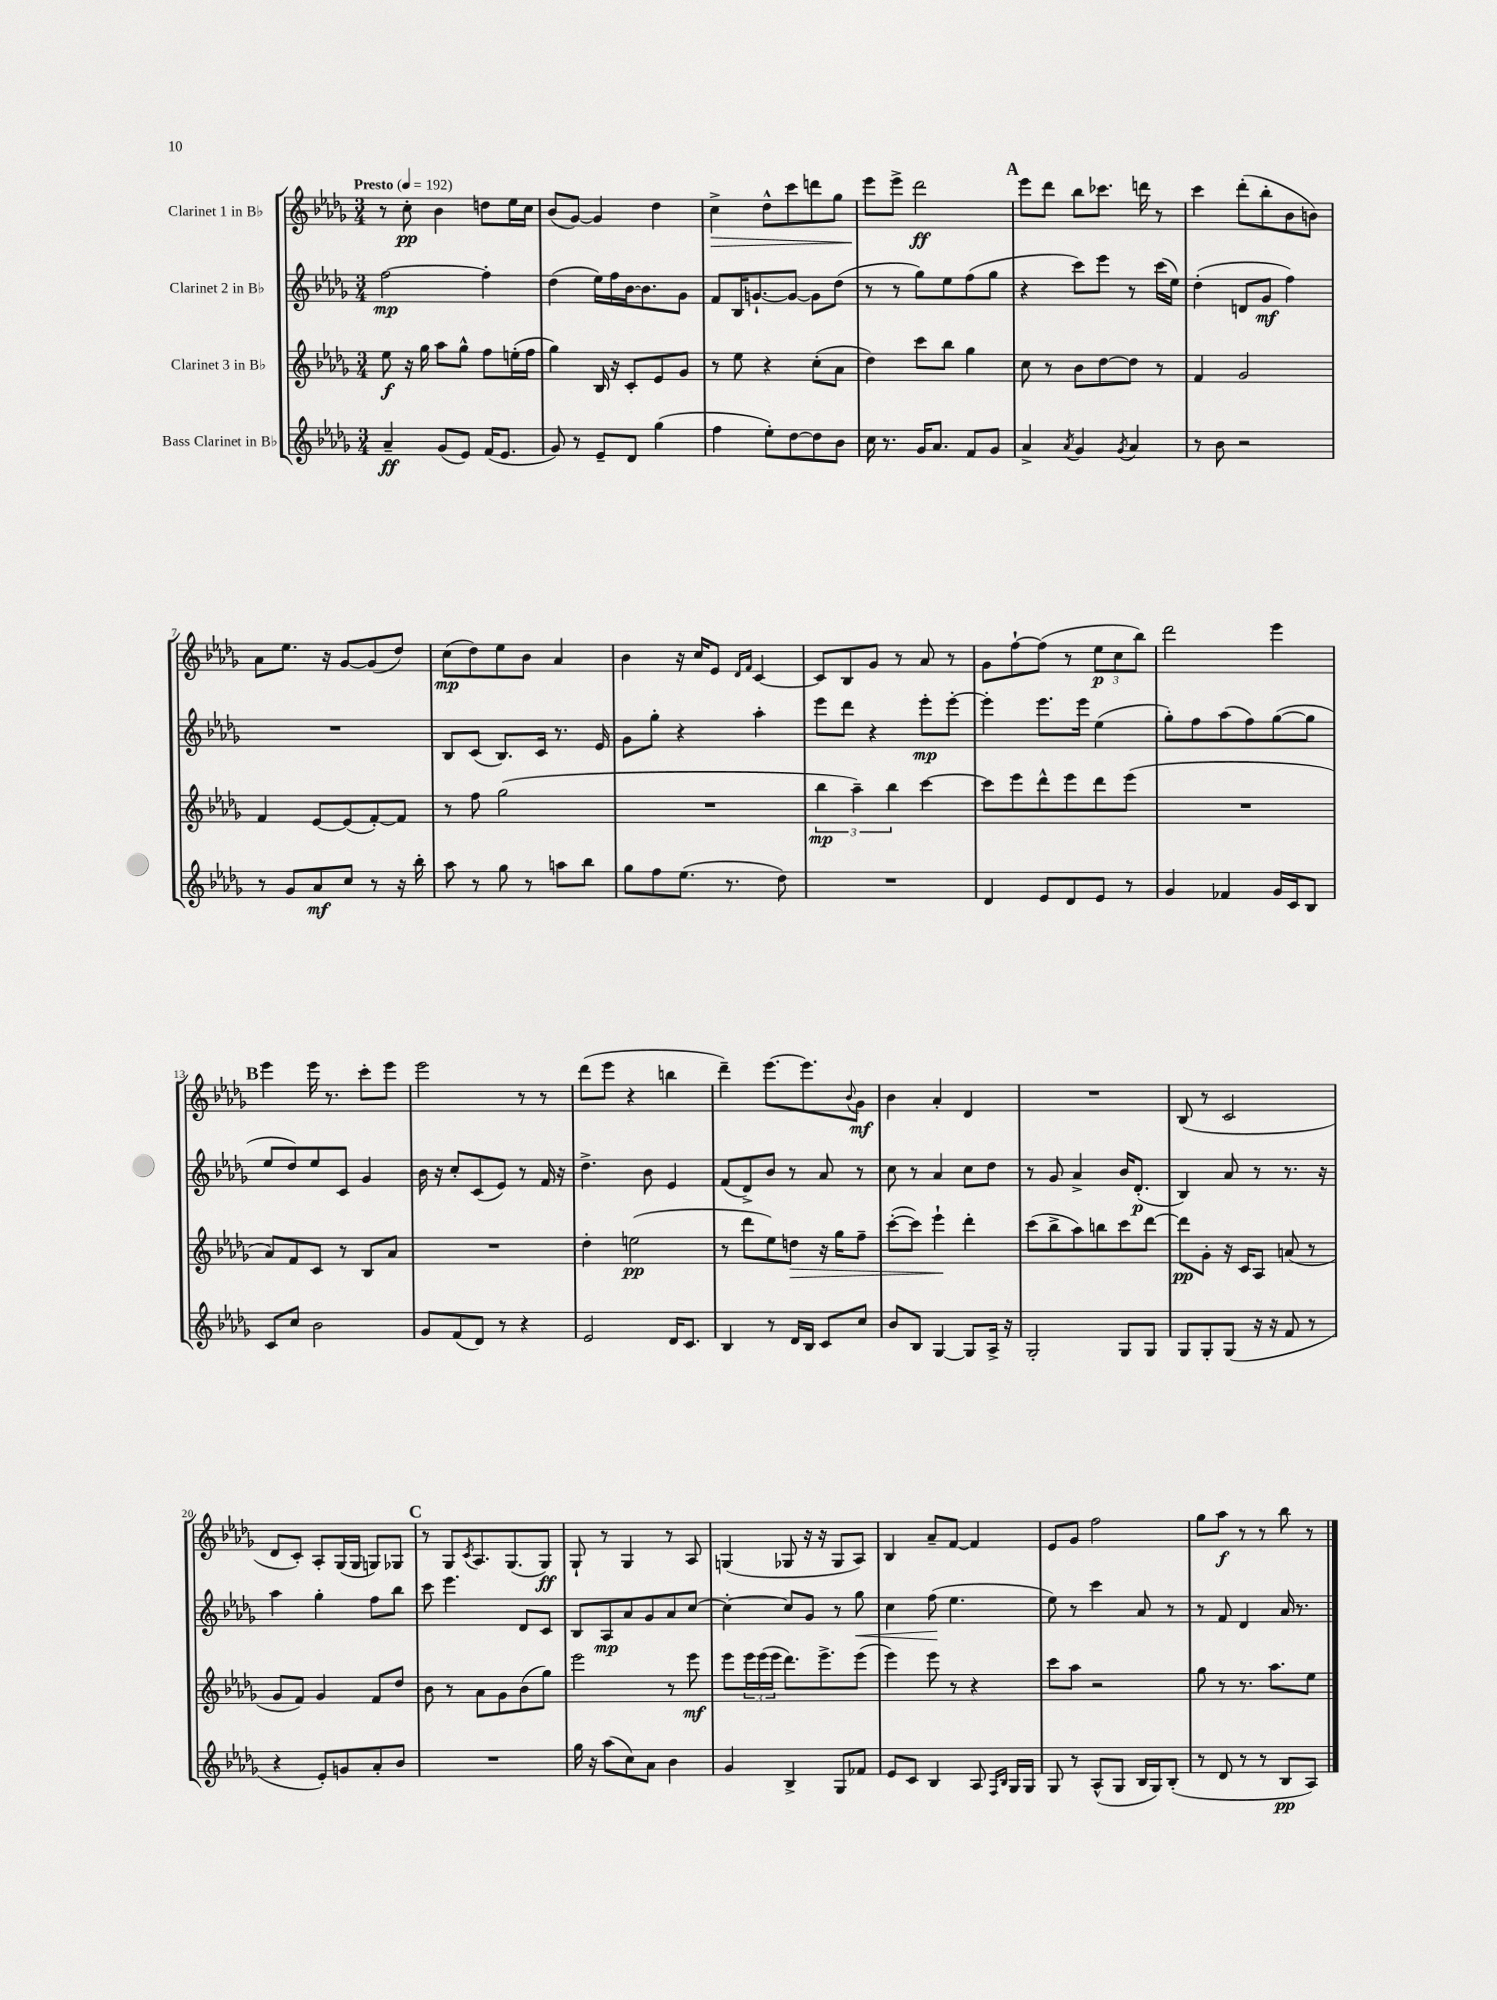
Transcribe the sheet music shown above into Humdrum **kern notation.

**kern	**kern	**kern	**kern
*staff4	*staff3	*staff2	*staff1
*clefG2	*clefG2	*clefG2	*clefG2
*k[b-e-a-d-g-]	*k[b-e-a-d-g-]	*k[b-e-a-d-g-]	*k[b-e-a-d-g-]
*M3/4	*M3/4	*M3/4	*M3/4
*MM192	*MM192	*MM192	*MM192
4a-~	8ee-	[2ff	8r
.	16r	.	8cc'
.	16gg-	.	.
(8g-	8aa-	.	4b-
8e-)	8gg-^^	.	.
(16f	8ff	4ff']	8dd
8.e-	.	.	.
.	(16ee'	.	16ee-
.	16ff	.	16cc
=	=	=	=
8g-)	4gg-)	(4dd-	(8b-
8r	.	.	[8g-)
8e-~	16B-	16ee-)	4g-]
.	16r	16ff	.
8d-	8c'	[16b-	.
.	.	8.b-]	.
(4gg-	8e-	.	4dd-
.	8g-	8g-	.
=	=	=	=
4ff	8r	8f	4cc^
.	8ee-	16B-	.
.	.	[8.g`	.
8ee-')	4r	.	8dd-^^
[8dd-	.	8g_	8ccc
8dd-]	(8cc'	8g]	8ddd
8b-	8a-	(8dd-	8gg-
=	=	=	=
16cc	4dd-)	8r	8eee-
8.r	.	.	.
.	.	8r	8eee-^
16g-	8ccc	8gg-)	2ddd-
8.a-	.	.	.
.	8bb-	8ee-	.
8f	4gg-	(8ff	.
8g-	.	8gg-	.
=	=	=	=
4a-^	8cc	4r	8eee-
.	8r	.	8ddd-
8qa-	.	.	.
4g-	8b-	8ccc)	8bb-
.	[8dd-	8eee-	8.ccc-
8qg-	.	.	.
4a-	8dd-]	8r	.
.	.	.	16ddd
.	8r	(16ccc	8r
.	.	16ee-)	.
=	=	=	=
8r	4f	(4dd-'	4ccc
8b-	.	.	.
2r	2g-	8d	(8ddd-'
.	.	8g-	8bb-'
.	.	4ff)	8b-
.	.	.	8b)
=	=	=	=
8r	4f	2.r	8a-
8g-	.	.	8.ee-
8a-	[8e-	.	.
.	.	.	16r
8cc	(8e-]	.	[8g-
8r	[8f')	.	(8g-]
16r	8f]	.	8dd-)
16bb-'	.	.	.
=	=	=	=
8aa-	8r	8B-	(8cc
8r	8ff	(8c	8dd-)
8gg-	(2gg-	8.B-)	8ee-
8r	.	.	8b-
.	.	16c	.
8aa	.	8.r	4a-
8bb-	.	.	.
.	.	16e-	.
=	=	=	=
8gg-	2.r	8g-	4b-
8ff	.	8gg-'	.
(8.ee-	.	4r	16r
.	.	.	16cc
.	.	.	8e-
8.r	.	.	.
.	.	.	16qqd-
.	.	.	16qqf
.	.	4aa-'	[4c
8dd-)	.	.	.
=	=	=	=
2.r	6bb-	8eee-	8c]
.	.	8ddd-	8B-
.	6aa-~)	.	.
.	.	4r	8g-
.	6bb-	.	.
.	.	.	8r
.	[4ccc	8eee-'	8a-
.	.	[8eee-'	8r
=	=	=	=
4d-	8ccc]	4eee-']	8g-
.	8eee-	.	[8ff`
8e-	8ddd-^^	8.eee-	(8ff]
8d-	8eee-	.	8r
.	.	16eee-	.
8e-	8ddd-	(4ee-	12ee-
.	.	.	12cc
8r	(8eee-	.	.
.	.	.	12bb-)
=	=	=	=
4g-	2.r	8gg-')	2ddd-
.	.	8ff	.
4f-	.	(8aa-	.
.	.	8ff)	.
16g-	.	([8gg-	4eee-
16c	.	.	.
8B-	.	8gg-]	.
=	=	=	=
8c	8a-)	8ee-	4eee-
8cc	8f	8dd-)	.
2b-	8c	8ee-	16eee-
.	.	.	8.r
.	8r	8c	.
.	8B-	4g-	8ccc'
.	8a-	.	8eee-
=	=	=	=
8g-	2.r	16b-	2eee-
.	.	16r	.
(8f	.	8cc'	.
8d-)	.	(8c	.
8r	.	8e-)	.
4r	.	8r	8r
.	.	16f	8r
.	.	16r	.
=	=	=	=
2e-	4dd-'	4.dd-^	(8ddd-
.	.	.	8eee-
.	(2ee	.	4r
.	.	8b-	.
16d-	.	4e-	4bb
8.c	.	.	.
=	=	=	=
4B-	8r	(8f	4ddd-~)
.	8ddd-	8d-^)	.
8r	8ee-)	8b-	[8.eee-
16d-	8dd	8r	.
16B-	.	.	8.eee-]
8c	16r	8a-	.
.	16gg-	.	.
.	.	.	8qqb-
8cc	8ff~	8r	8g-
=	=	=	=
8b-	([8ccc'	8cc	4b-
8B-	8ccc])	8r	.
[4G-	4eee-`	4a-	4a-'
8G-]	4ddd-'	8cc	4d-
16A-^	.	8dd-	.
16r	.	.	.
=	=	=	=
2G-'	(8ccc	8r	2.r
.	8bb-^	8g-	.
.	8aa-)	4a-^	.
.	8bb	.	.
8G-	8ccc	16b-	.
.	.	(8.d-'	.
8G-	[8ddd-	.	.
=	=	=	=
8G-	8ddd-]	4B-)	(8B-
8G-'	8g-'	.	8r
(8G-	16r	8a-	2c
.	16c	.	.
16r	8A-	8r	.
16r	.	.	.
8f	(8a	8.r	.
8r	8r	.	.
.	.	16r	.
=	=	=	=
4r	8g-	4aa-	8d-
.	8f)	.	8c')
8e-')	4g-	4gg-'	8A-'
8g	.	.	(16G-
.	.	.	16G-
8a-'	8f	8ff	8G)
8b-	8dd-	8bb-	8G-
=	=	=	=
2.r	8b-	8ccc	8r
.	8r	4.eee-	8G-
.	.	.	8qc
.	8a-	.	8.A-
.	8g-	.	.
.	.	.	(8.G-
.	(8b-	8d-	.
.	8gg-)	8c	8G-)
=	=	=	=
16gg-	2eee-	8B-	8G-`
16r	.	.	.
(8aa-	.	8A-	8r
8cc)	.	8a-	4G-
8a-	.	8g-	.
4b-	8r	8a-	8r
.	8eee-	[8cc	8A-
=	=	=	=
4g-	8eee-	4cc'_	(4G
.	24eee-	.	.
.	(24eee-	.	.
.	24eee-	.	.
4B-^	8.ddd-)	8cc]	8G-
.	.	8g-	16r
.	8.eee-^	.	16r
8G-	.	8r	8G-
8f-	(8eee-	8gg-	8A-)
=	=	=	=
8e-	4eee-)	4cc	4B-
8c	.	.	.
4B-	8eee-	(8ff	8a-~
.	8r	4.ee-	[8f
8A-	4r	.	4f]
16qqF	.	.	.
16qqB-	.	.	.
16G-	.	.	.
16G-	.	.	.
=	=	=	=
8G-	8ccc	8ee-)	8e-
8r	8aa-	8r	8g-
(8A-^^	2r	4ccc	2ff
8G-	.	.	.
16B-	.	8a-	.
16G-)	.	.	.
(8B-'	.	8r	.
=	=	=	=
8r	8gg-	8r	8gg-
8d-	8r	8f	8aa-
8r	8.r	4d-	8r
8r	.	.	8r
.	8.aa-	.	.
8B-	.	16a-	8bb-
.	.	8.r	.
8A-)	8ee-	.	8r
==	==	==	==
*-	*-	*-	*-
